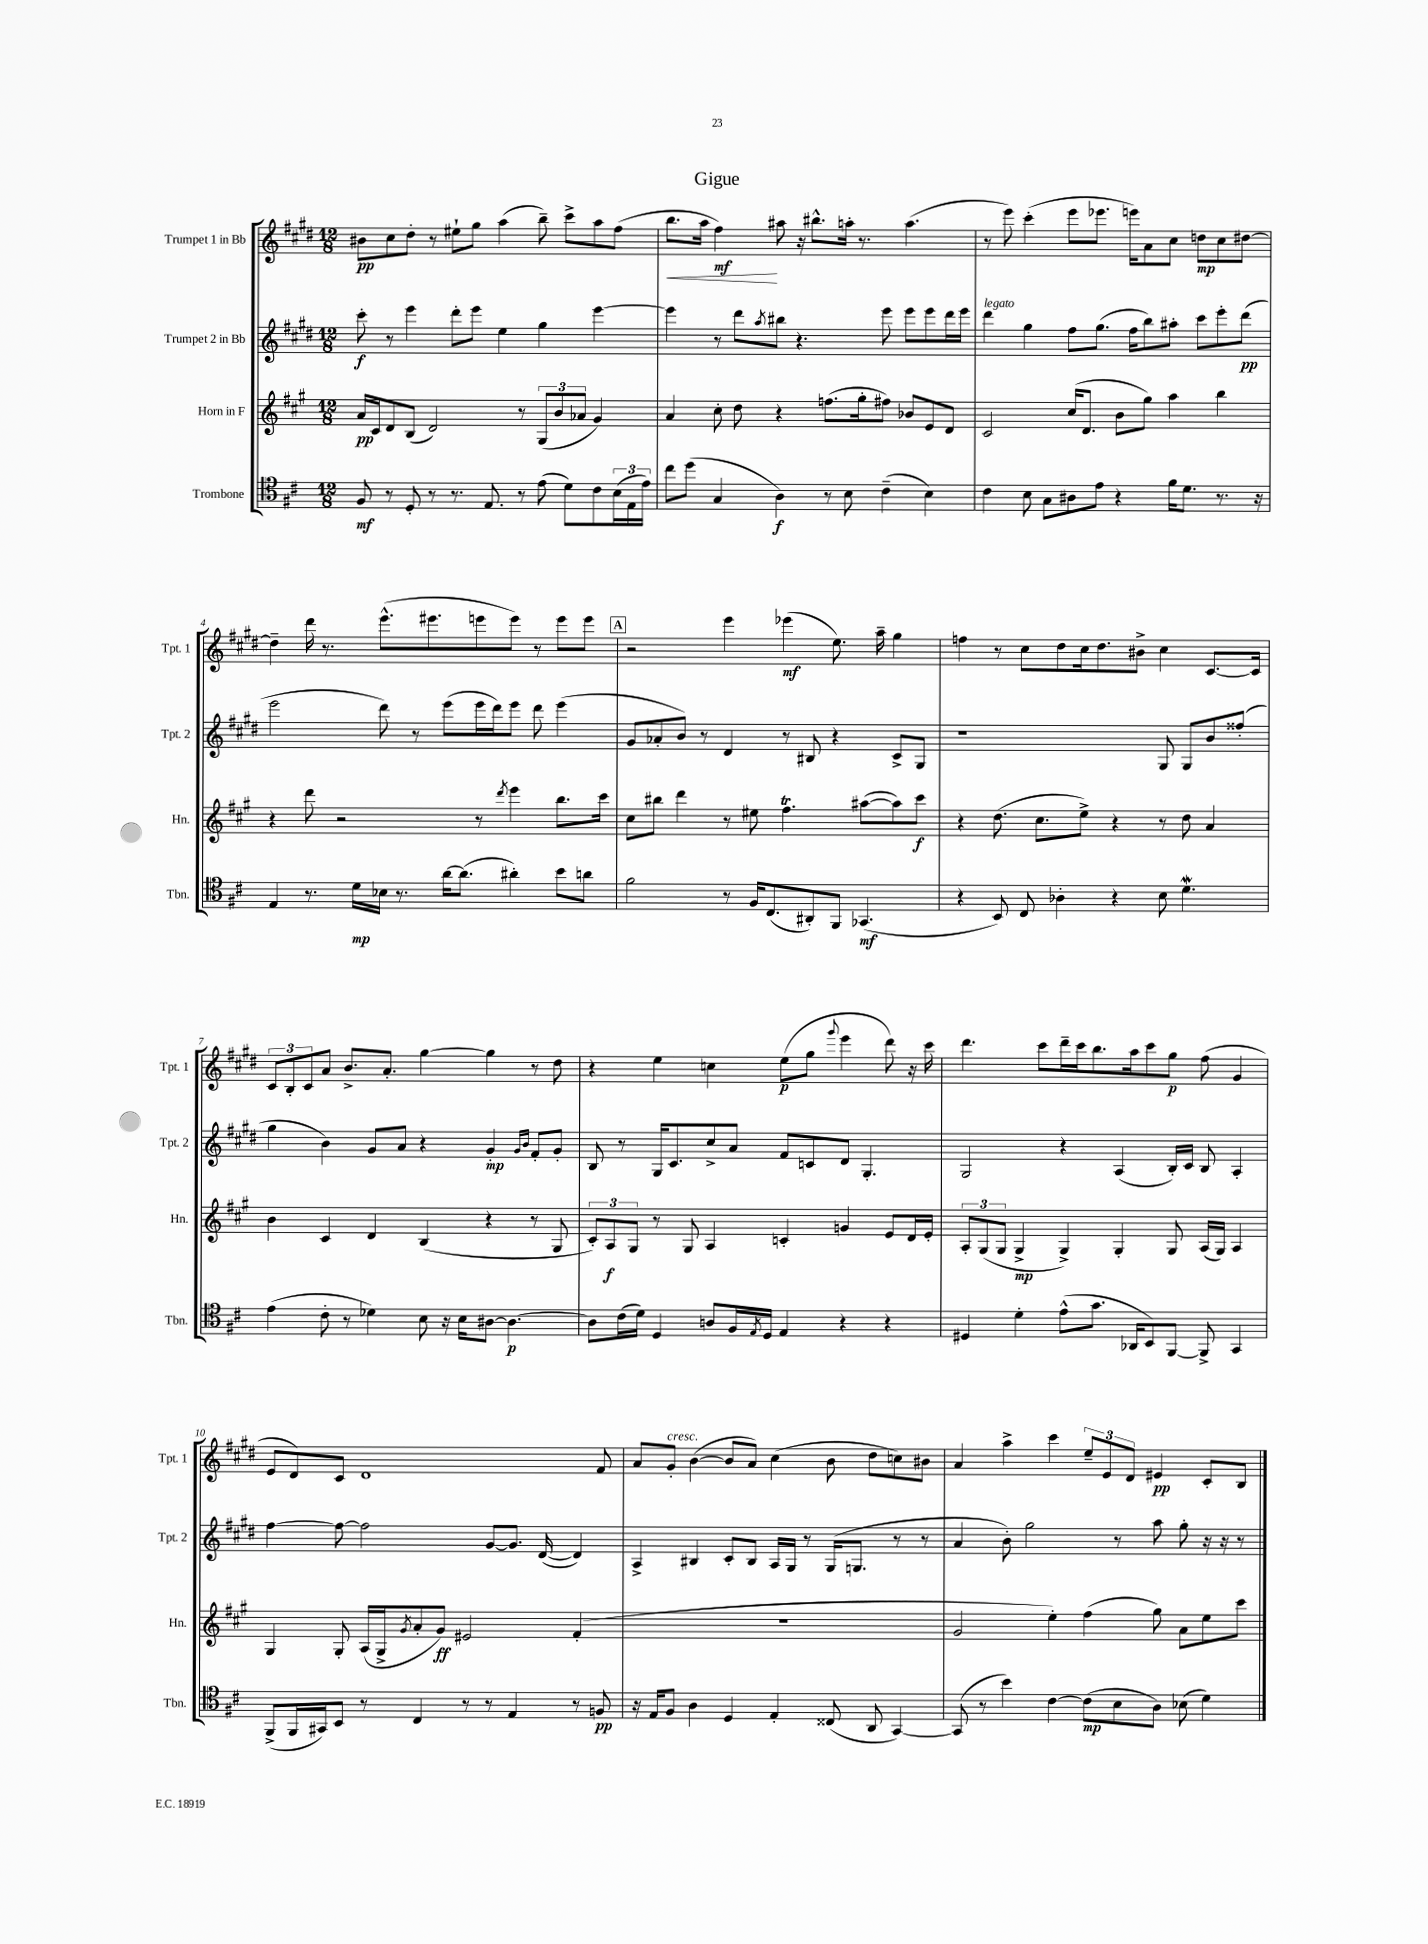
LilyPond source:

\header { title = "Gigue" }
<<
\new StaffGroup <<
\new Staff = "s0" \with { instrumentName = "Trumpet 1 in Bb" shortInstrumentName = "Tpt. 1" } {
    \clef treble \key e \major \numericTimeSignature \time 12/8
    bis'8\pp cis''8 dis''8-. r8 eis''8-! gis''8 a''4( b''8--) cis'''8-> a''8 fis''8( |
    b''8.\< a''16 fis''4\mf\!) ais''8 r16 bis''8.-^ a''16-. r8. a''4.( |
    r8 e'''8) cis'''4-.( e'''8 ees'''8. e'''16) a'8 cis''8 d''8\mp cis''8 dis''8~ |
    dis''4-- dis'''16 r8. e'''8.-^( eis'''8. e'''8 e'''8) r8 e'''8 e'''8 |
    \mark \markup { \box "A" } r2 e'''4 ees'''4\mf( e''8.) a''16-- gis''4 |
    f''4 r8 cis''8 dis''8 cis''16 dis''8. bis'8-> cis''4 cis'8.~ cis'16 |
    \tuplet 3/2 { cis'8 b8-. cis'8 } a'8 b'8.-> a'8.-. gis''4~ gis''4 r8 dis''8 |
    r4 e''4 c''4 e''8\p( gis''8 \appoggiatura { gis'''8 } e'''4 dis'''8) r16 cis'''16 |
    dis'''4. cis'''8 dis'''16-- cis'''16 b''8. a''16 cis'''8 gis''8\p fis''8( gis'4 |
    e'8 dis'8) cis'8 dis'1 fis'8 |
    a'8 gis'8-.^\markup { \italic "cresc." } b'4~( b'8 a'8) cis''4( b'8 dis''8 c''8) bis'8 |
    a'4 a''4-> cis'''4 \tuplet 3/2 { e''8-- e'8 dis'8 } eis'4\pp cis'8-. b8 \bar "|." |
}
\new Staff = "s1" \with { instrumentName = "Trumpet 2 in Bb" shortInstrumentName = "Tpt. 2" } {
    \clef treble \key e \major \numericTimeSignature \time 12/8
    cis'''8-.\f r8 e'''4 dis'''8-. e'''8 e''4 gis''4 e'''4~ |
    e'''4 r8 dis'''8 \acciaccatura { a''8 } bis''8 r4. e'''8 e'''8 e'''8 dis'''16 e'''16 |
    dis'''4^\markup { \italic "legato" } gis''4 fis''8 gis''8.( fis''16 b''8) ais''8-. cis'''8 e'''8-. dis'''8\pp( |
    e'''2 dis'''8) r8 e'''8( e'''16 dis'''16) e'''8 dis'''8 e'''4( |
    \mark \markup { \box "A" } gis'8 aes'8-. b'8) r8 dis'4 r8 bis8 r4 cis'8-> gis8 |
    r1 gis8 gis8 b'8 fisis''8-.( |
    gis''4 b'4) gis'8 a'8 r4 gis'4-.\mp \grace { gis'16 b'16 } fis'8-. gis'8-. |
    b8 r8 gis16 cis'8. cis''8-> a'8 fis'8 c'8 dis'8 gis4.-. |
    gis2 r4 a4( b16-.) cis'16 b8 a4-. |
    fis''4~ fis''8~ fis''2 gis'8~ gis'8. dis'16~( dis'4) |
    a4-> bis4 cis'8-. bis8 a16 gis16 r8 gis16( g8. r8 r8 |
    a'4 b'8-.) gis''2 r8 a''8 gis''8-. r16 r16 r8 \bar "|." |
}
\new Staff = "s2" \with { instrumentName = "Horn in F" shortInstrumentName = "Hn." } {
    \clef treble \key a \major \numericTimeSignature \time 12/8
    a'16\pp cis'16 d'8 b8( d'2) r8 \tuplet 3/2 { gis8( b'8 aes'8 } gis'4) |
    a'4 cis''8-. d''8 r4 f''8.( gis''16-. fis''8) bes'8 e'8 d'8 |
    cis'2 cis''16( d'8. b'8 gis''8) a''4 b''4 |
    r4 d'''8 r2 r8 \acciaccatura { d'''8 } e'''4 b''8. cis'''16 |
    \mark \markup { \box "A" } cis''8 bis''8 d'''4 r8 eis''8 fis''4.\trill ais''8~( ais''8) cis'''8\f |
    r4 d''8.( cis''8. e''8->) r4 r8 d''8 a'4 |
    b'4 cis'4 d'4 b4( r4 r8 gis8 |
    \tuplet 3/2 { cis'8-.) a8\f gis8 } r8 gis8 a4 c'4-. g'4 e'8 d'16 e'16-. |
    \tuplet 3/2 { a8-. gis8( gis8 } gis4->\mp gis4->) gis4-. gis8 a16( gis16) a4 |
    gis4 gis8-. a16( gis16-> \acciaccatura { gis'8 } a'8-. gis'8\ff) eis'2 fis'4-.( |
    R1. |
    gis'2 e''4-.) fis''4( gis''8) a'8 e''8 cis'''8 \bar "|." |
}
\new Staff = "s3" \with { instrumentName = "Trombone" shortInstrumentName = "Tbn." } {
    \clef tenor \key d \major \numericTimeSignature \time 12/8
    fis8\mf r8 d8-. r8 r8. e8. r8 e'8( d'8) cis'8 \tuplet 3/2 { b16( e16 e'16) } |
    cis''8 d''8( g4 a4\f) r8 b8 cis'4--( b4) |
    cis'4 b8 g8 ais8 e'8 r4 fis'16 d'8. r8. r16 |
    e4 r8. d'16\mp bes16 r8. a'16~ a'8.( ais'4-.) b'8 a'8 |
    \mark \markup { \box "A" } fis'2 r8 fis16 cis8.( ais,8-.) fis,8 ges,4.\mf( |
    r4 b,8) cis8 aes4-. r4 b8 d'4.\mordent |
    e'4( cis'8-. r8 des'4) b8 r16 b16 ais8~ ais4.~\p |
    ais8 cis'16( d'16) d4 a8 fis16 \acciaccatura { e8 } d16 e4 r4 r4 |
    dis4 d'4-. e'8-^( g'8. aes,16 b,8) fis,8~ fis,8-> g,4 |
    fis,8->( fis,16 gis,16) b,8 r8 cis4 r8 r8 e4 r8 f8\pp |
    r16 e16 fis8 a4 d4 e4-. cisis8( a,8 g,4~) |
    g,8( r8 b'4) cis'4~ cis'8\mp( b8 a8) bes8( d'4) \bar "|." |
}
>>
>>
